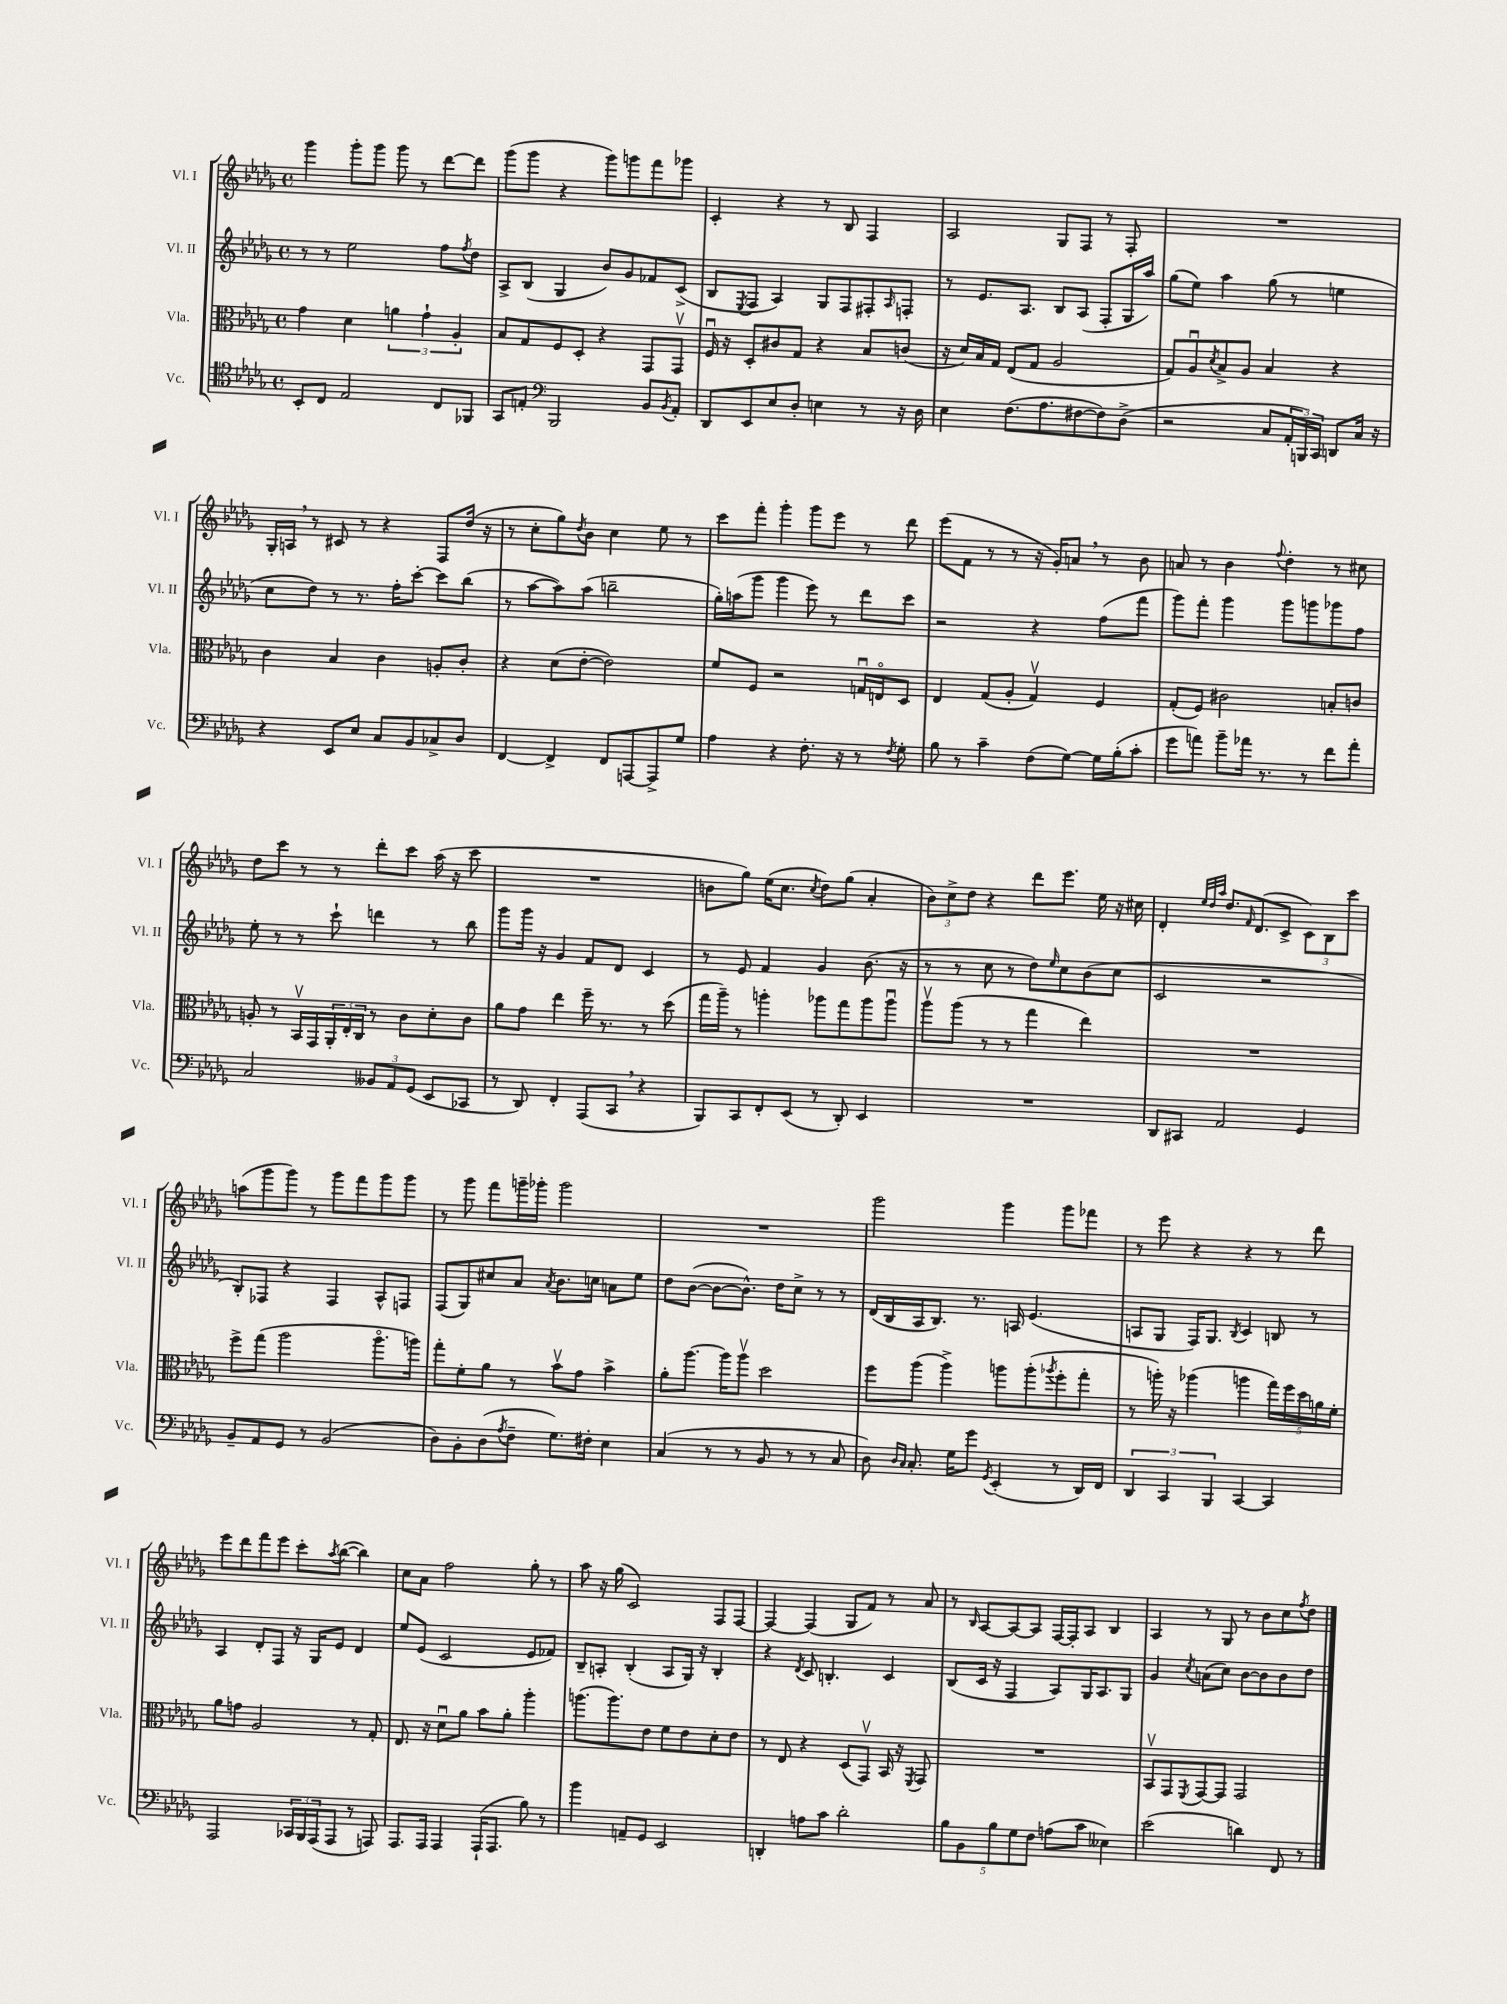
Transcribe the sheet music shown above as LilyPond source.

<<
\new StaffGroup <<
\new Staff = "s0" \with { instrumentName = "Vl. I" shortInstrumentName = "Vl. I" } {
    \clef treble \key des \major \defaultTimeSignature \time 4/4
    ges'''4 ges'''8-. ges'''8 ges'''8 r8 des'''8~ des'''8 |
    ges'''8( ges'''8 r4 ges'''8) g'''8 f'''8 ges'''8 |
    c'4-. r4 r8 bes8 f4 |
    aes2 ges8 f8 r8 f8-. |
    R1 |
    ges16-. a16 \breathe r8 cis'8 r8 r4 f8 des''16( r16 |
    r8 c''8-. ges''8) \acciaccatura { des''8 } bes'8 c''4 ees''8 r8 |
    c'''8 f'''8-. ges'''4-. ges'''8 ees'''8 r8 des'''8 |
    ees'''8( f'8 r8 r8 r16 ges'16-.) a'8 \breathe r8 bes'8 |
    a'8 r8 bes'4 \appoggiatura { f''8 } des''4-. r8 cis''8 |
    des''8 c'''8 r8 r8 des'''8-. c'''8 aes''16( r16 c'''8 |
    R1 |
    b'8 ges''8) ees''16( c''8. \acciaccatura { c''8 } des''8) ges''8( aes'4-. |
    \tuplet 3/2 { bes'8) c''8-> des''8 } r4 des'''8 ees'''8. ees''16 r16 cis''16 |
    des'4-. \grace { ees''32 des''32 aes''32 } des''8. \grace { f'16 } des'8.( c'8-> \tuplet 3/2 { c'8) bes8 c'''8 } |
    a''8( ges'''8 ges'''8) r8 ges'''8 f'''8 ges'''8 ges'''8 |
    r8 ges'''8 f'''8 g'''16-- ges'''16-. ges'''2 |
    R1 |
    ges'''2 ges'''4 ges'''8 fes'''8 |
    r8 ees'''8 r4 r4 r8 des'''8 |
    ees'''8 des'''8 f'''8 ees'''8 c'''8-. \acciaccatura { aes''8 } bes''8~( bes''4) |
    c''8 aes'8 f''2 ges''8-. r8 |
    aes''8 r16 ges''16( c'2) f8 f8~ |
    f4~ f4( ges8 f'8) r8 aes'8 |
    r8 \grace { bes16 } aes8~ aes8~ aes8 f16~ f16-. aes8 bes4 |
    aes4 r8 ges8 r8 bes'8 c''8 \acciaccatura { f''8 } des''8 \bar "|." |
}
\new Staff = "s1" \with { instrumentName = "Vl. II" shortInstrumentName = "Vl. II" } {
    \clef treble \key des \major \defaultTimeSignature \time 4/4
    r8 r8 ees''2 f''8 \acciaccatura { f''8 } des''8 |
    aes8-> bes8( ges4 bes'8) ges'8 fes'8 c'8->( |
    bes8 \acciaccatura { ees8 } f8 aes4) ges8 f8 fis8-. \grace { aes16 } f8-. |
    r8 ees'8. aes8. bes8 aes8( f8-. ges16 aes''16) |
    ges''8( ees''8) aes''4 ges''8( r8 e''4 |
    c''8 des''8) r8 r8. f''16-. c'''8~-. c'''8 bes''8( |
    r8 aes''8~ aes''8) aes''8( b''2-- |
    ges''16-.) a''16( ges'''8 ges'''4 ees'''8) r8 des'''8 c'''8 |
    r2 r4 f''8( f'''8 |
    ges'''8) f'''8-. ges'''4 ges'''8 g'''8 ges'''8 f''8 |
    ees''8-. r8 r8 c'''8-! d'''4 r8 bes''8 |
    ges'''8 ges'''16 r16 ges'4 f'8 des'8 c'4 |
    r8 ees'8 f'4 ges'4 bes'8.( r16 |
    r8 r8 c''8 r8 des''8) \grace { ees''16 } c''8 bes'8( c''8 |
    c'2 r2 |
    bes8-.) fes8 r4 fes4 aes8-^ f8 |
    f8( ges8) cis''8 aes'8 \acciaccatura { aes'8 } bes'8. c''16 a'8 ees''8 |
    des''8 bes'8~( bes'8~ bes'8.-^) des''16 c''8-> r8 r8 |
    des'16( bes16 aes16 bes8.) r8. a16 ees'4.( |
    a8 ges8 f16) ges8. \acciaccatura { bes8 } c'4 b8 r8 |
    aes4 des'8-. f8 r16 ges16 ees'8 des'4 |
    ees''8 ees'8( c'2 ees'8 fes'8) |
    bes8-- a8-. bes4-.( a8 ges16) r16 bes4-. |
    r4 \acciaccatura { des'8 } c'8 b4.-. c'4 |
    bes8( c'16 r16 f4 aes8) ges16 aes8. ges8 |
    ges'4 \acciaccatura { c''8 } a'8( c''8) bes'8~ bes'8 bes'8 des''8 \bar "|." |
}
\new Staff = "s2" \with { instrumentName = "Vla." shortInstrumentName = "Vla." } {
    \clef alto \key des \major \defaultTimeSignature \time 4/4
    ges'4 des'4 \tuplet 3/2 { a'4 ges'4-! aes4-. } |
    bes8 ges8 f8 des8-. r4 ges,8 ges,8\upbow |
    f16\downbow r16 des8-. cis'8 ges8 r4 bes8 c'8( |
    r16 des'16) bes16 ges16 ees8( ges8 aes2 |
    ges8) aes8\downbow \acciaccatura { des'8 } bes8-> aes8 bes4 r4 |
    c'4 bes4 c'4 a8-. c'8-. |
    r4 des'8( ees'8~-. ees'2) |
    f'8 f8 r2 g16\downbow e16\flageolet des8 |
    ees4 ges8( aes8-. ges4\upbow) f4 |
    ges8-.( f8) cis'2 b8-. c'8 |
    a8-. r8 bes,16\upbow ges,16 \tuplet 3/2 { aes,16-. ees16-. c16 } r8 c'8 des'8-. c'8 |
    aes'8 ges'8 ees''4 f''16-- r8. r8 des''8( |
    ges''16 aes''16--) r8 a''4-. aes''8 ges''8 aes''8 aes''8\downbow |
    aes''8\upbow aes''8( r8 r8 ges''4 ees''4) |
    R1 |
    f''8-> ges''8( aes''2 aes''8.\flageolet a''16) |
    ges''8-. f'8-. aes'8 r8 bes'8\upbow ges'8 bes'4-> |
    aes'8-. aes''8.~ aes''16 aes''8\upbow des''2 |
    f''8 aes''8( aes''4->) a''8 a''8-.( \acciaccatura { aes''8 } f''8-. ges''8-. |
    r8 a''16-.) r16 aes''4( a''4 \tuplet 5/4 { ges''16) f''16 des''16 a'16 f'16-. } |
    aes'8 g'8 aes2 r8 ges8-. |
    ees8. r16 des'8\downbow aes'8 bes'8 aes'8-. aes''4-. |
    a''8.( a''8.) ees'8 f'8 ees'8 des'8-. ees'8 |
    r8 ees8 r4 des8( ges,8\upbow) bes,16 r16 \acciaccatura { f,8 } ges,8 |
    R1 |
    bes,8\upbow ges,8 \acciaccatura { f,8 } ges,8~ ges,8 ges,2 \bar "|." |
}
\new Staff = "s3" \with { instrumentName = "Vc." shortInstrumentName = "Vc." } {
    \clef tenor \key des \major \defaultTimeSignature \time 4/4
    bes,8-. c8 ees2 c8 fes,8 |
    ges,8 e8-. \clef bass bes,,2 bes,8 \acciaccatura { bes,8 } aes,8-. |
    des,8 ees,8 ees8 des8-. e4 r8 r16 des16 |
    ees4 f8.( aes8. fis8~ fis8) des8->( |
    r2 c8 \tuplet 3/2 { aes,16-. b,,16) c,16 } d,8 c16 r16 |
    r4 ees,8 ees8 c8 bes,8 ces8-> des8 |
    f,4~ f,4-> f,8 a,,8~ a,,8-> ges8 |
    aes4 r4 f8.-. r16 r8 \acciaccatura { f8 } ges8-. |
    bes8 r8 c'4-- f8( ges8~) ges16 bes16-.( c'8-. |
    ges'8 a'8) bes'8-- aes'16 r8. r8 f'8 aes'8-. |
    c2 \tuplet 3/2 { beses,8 aes,8 ges,8( } ees,8 ces,8 |
    r8 des,8) f,4-. aes,,8( c,8 \breathe r4 |
    bes,,8) c,8 f,8-. ees,8( r8 des,8-.) ees,4 |
    R1 |
    des,8 cis,8 aes,2 ges,4 |
    bes,8-- aes,8 ges,8 r8 bes,2( |
    des8) bes,8-. des8( \acciaccatura { aes8 } f8-- ges8.) fis16-. ees4 |
    c4( r8 r8 bes,8 r8 r8 c8 |
    des8) \grace { des16 c16 } c8.-. ges16 ges'8 \acciaccatura { ges,8 } ees,4-.( r8 des,16) f,16 |
    \tuplet 3/2 { des,4 c,4 bes,,4 } c,4~ c,4 |
    aes,,2 \tuplet 3/2 { ces,16 bes,,16 aes,,16( } aes,,8 r8 a,,8) |
    aes,,8. aes,,16 aes,,4 aes,,16-!( aes,,8. bes8) r8 |
    bes'4 a,8-- ges,8 ees,2 |
    d,4-. a8 c'8 des'2-. |
    \tuplet 5/4 { bes8 bes,8 bes8 ges8 f8 } a8( c'8 eeses4) |
    ees'2( d'4) f,8 r8 \bar "|." |
}
>>
>>
\layout { \context { \Score \remove "Bar_number_engraver" } }
